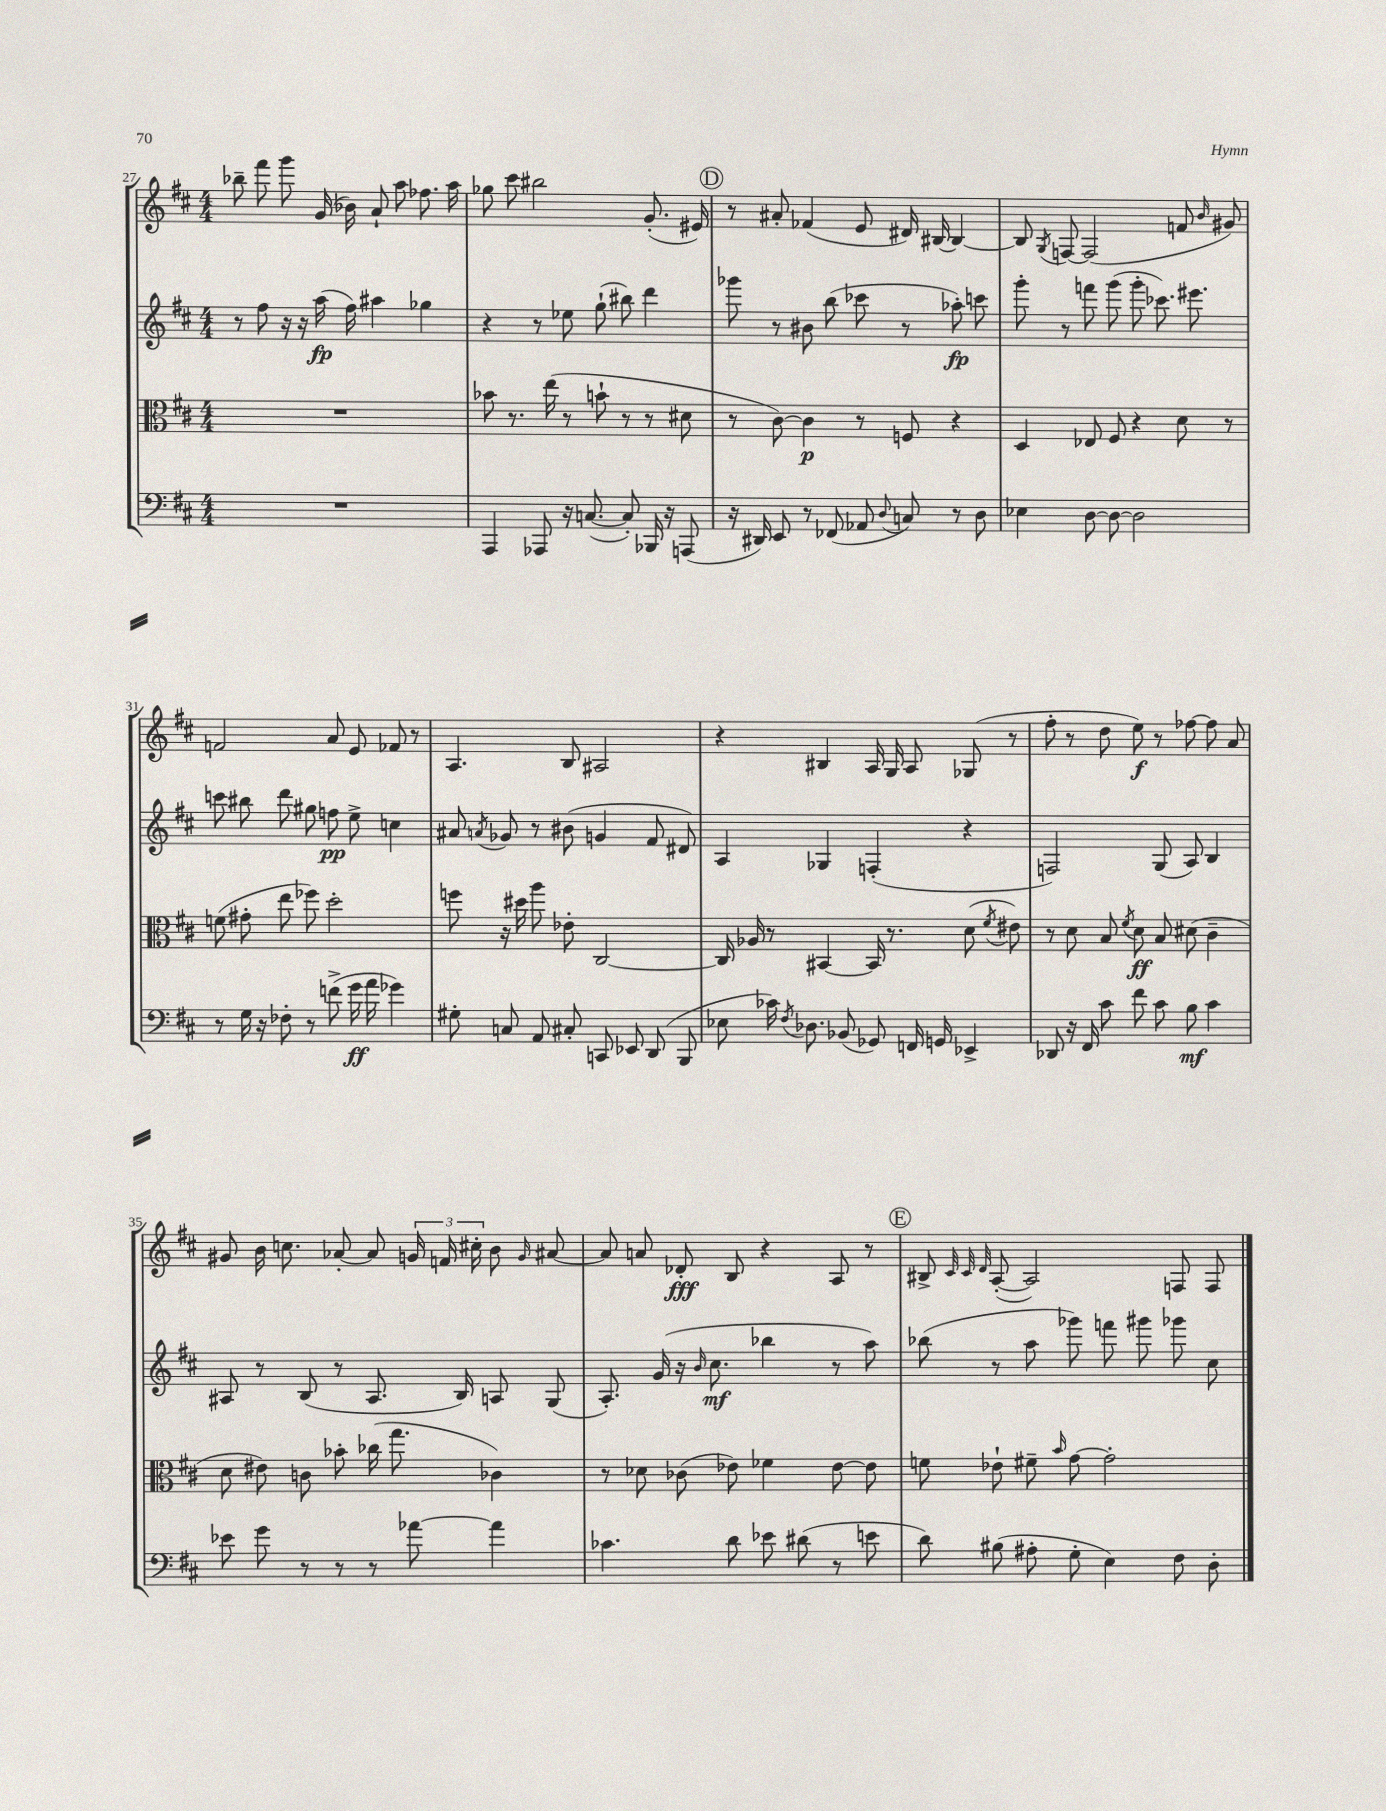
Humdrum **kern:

**kern	**kern	**kern	**kern
*staff4	*staff3	*staff2	*staff1
*clefF4	*clefC3	*clefG2	*clefG2
*k[f#c#]	*k[f#c#]	*k[f#c#]	*k[f#c#]
*M4/4	*M4/4	*M4/4	*M4/4
1r	1r	8r	8bb-~
.	.	8ff#	8fff#
.	.	16r	8ggg
.	.	16r	.
.	.	(16aa	(16g
.	.	16ff#)	16b-)
.	.	4aa#	8a`
.	.	.	8aa
.	.	4gg-	8.ff-
.	.	.	16aa
=	=	=	=
4AAA	8b-	4r	8gg-
.	8.r	.	8ccc#
8AAA-	.	8r	2bb#
.	(16ee	.	.
16r	8r	8ee-	.
([8.C	.	.	.
.	8b`	(8gg`	.
8C'])	8r	8bb#)	.
16BBB-	8r	4ddd	(8.g'
16r	.	.	.
(8AAA	8d#	.	.
.	.	.	16e#)
=	=	=	=
16r	8r	8ggg-	8r
16DD#)	.	.	.
8EE	[8c#)	8r	8a#'
8r	4c#]	8b#	(4f-
(8FF-	.	(8bb	.
8AA-	8r	8ccc-	8e
8qqD	.	.	.
8C)	8F	8r	16d#)
.	.	.	[16B#
8r	4r	8aa-')	4B#_
8D	.	8ccc	.
=	=	=	=
4E-	4D	8ggg'	8B#]
.	.	.	8qG
.	.	8r	[8F
[8D	8E-	8fff	(2F]
8D_	8F#	(8ggg	.
2D]	4r	8ggg'	.
.	.	8.ccc-)	.
.	8d	.	8f
.	.	8.eee#	.
.	.	.	16qqb
.	8r	.	8g#)
=	=	=	=
8r	(8f	8ccc	2f
16G	8g#'	8bb#	.
16r	.	.	.
8F-'	8ee	8ddd	.
8r	8ff-)	8gg#	.
(8f^	2dd'	8ff	8a
16g	.	8ee^	8e
16a	.	.	.
4g-)	.	4cc	8f-
.	.	.	8r
=	=	=	=
8G#'	8ff	8a#	4.A
.	.	8qa	.
8C	16r	8g-	.
.	16dd#	.	.
8AA	8aa	8r	.
8C#'	8e-'	(8b#	8B
8CC	[2C#	4g	2A#
8EE-	.	.	.
(8DD	.	8f#	.
8BBB	.	8d#)	.
=	=	=	=
8E-	16C#]	4A	4r
.	16A-	.	.
16c-)	8r	.	.
8qF#	.	.	.
8.D-	.	.	.
.	[4BB#	4G-	4B#
(8BB-	.	.	.
8GG-)	16BB#]	(4F'	16A
.	8.r	.	16G
16FF	.	.	8A
16GG	.	.	.
4EE-^	(8d	4r	(8G-
.	8qf#	.	.
.	8e#)	.	8r
=	=	=	=
8DD-	8r	2F)	8ff#'
16r	8d	.	8r
16FF#	.	.	.
8c#	8B	.	8dd
.	8qf#	.	.
8f#	8d	.	8ee)
8c#	8B	(8G	8r
8B	(8d#	8A)	[8ff-
4c#	4c#~	4B	8ff-]
.	.	.	8a
=	=	=	=
8e-	8d	8A#	8g#
8g	8e#)	8r	16b
.	.	.	8.cc
8r	8c	(8B	.
8r	8b-'	8r	[8a-'
8r	(16cc-	8.A#	8a-]
.	8.gg	.	.
[8a-	.	.	24g
.	.	.	24f
.	.	16B)	.
.	.	.	24cc#'
4a-]	4c-)	8A	8b
.	.	.	16qqg
.	.	(8G	[8a#
=	=	=	=
4.c-	8r	8.A')	8a#]
.	8d-	.	8a
.	.	(16g	.
.	(8c-	16r	8d-'
.	.	16qqb	.
.	.	8.cc#	.
8d	8e-)	.	8B
8e-	4f-	4bb-	4r
(8d#	.	.	.
8r	[8e-	8r	8A
8e	8e-]	8aa)	8r
=	=	=	=
8d)	8f	(8bb-	8B#^
.	.	.	32qqc#
.	.	.	32qqc#
.	.	.	32qqd
(8B#	8e-`	8r	([8A'
8A#'	8f#~	8aa	2A])
.	16qqb	.	.
8G'	[8g	8ggg-)	.
4E)	2g']	8fff	.
.	.	8ggg#	.
8F#	.	8ggg-	8F
8D'	.	8cc#	8F
==	==	==	==
*-	*-	*-	*-
